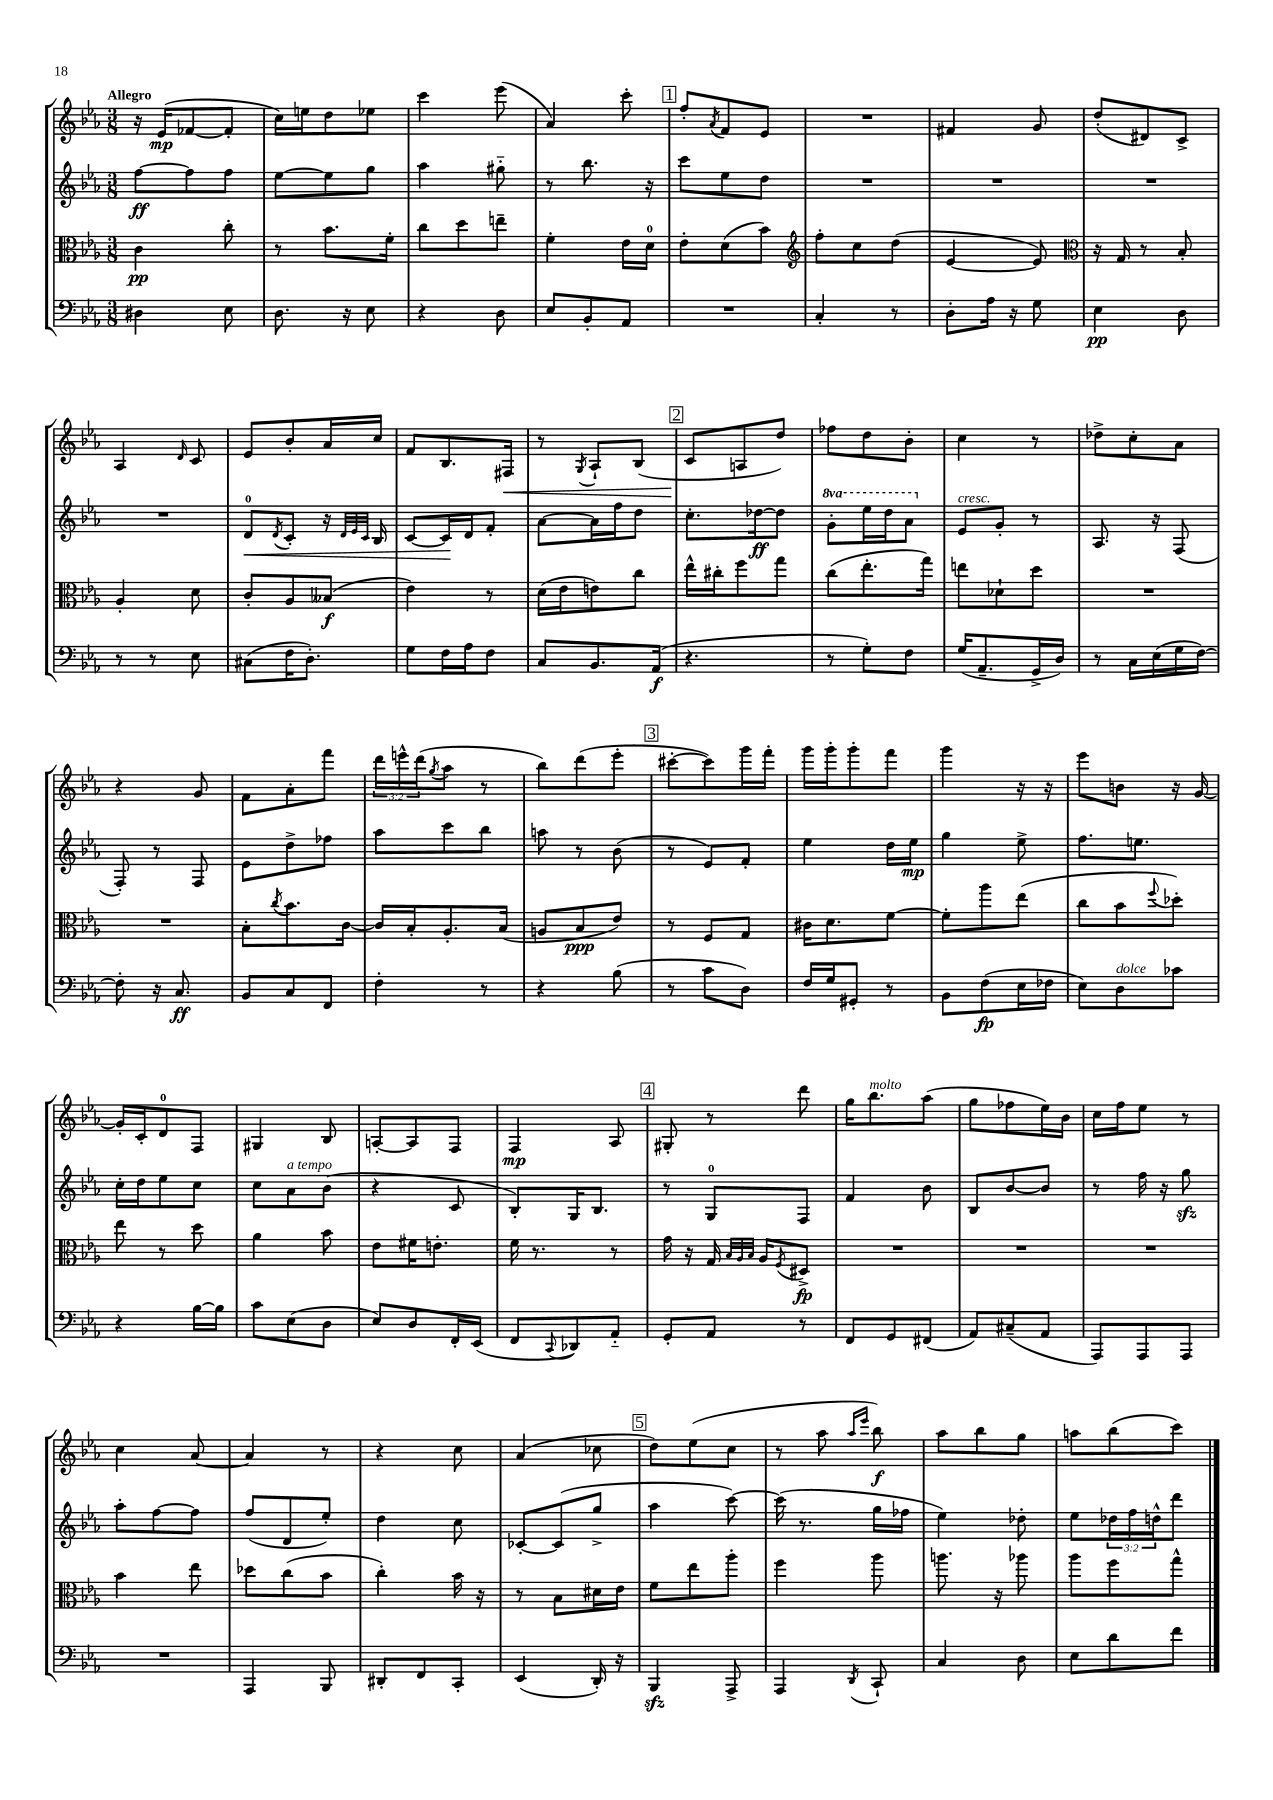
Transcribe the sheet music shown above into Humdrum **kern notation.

**kern	**dynam	**kern	**dynam	**kern	**dynam	**kern	**dynam
*part4	*part4	*part3	*part3	*part2	*part2	*part1	*part1
*staff4	*staff4	*staff3	*staff3	*staff2	*staff2	*staff1	*staff1
*clefF4	*	*clefC3	*	*clefG2	*	*clefG2	*
*k[b-e-a-]	*	*k[b-e-a-]	*	*k[b-e-a-]	*	*k[b-e-a-]	*
*M3/8	*	*M3/8	*	*M3/8	*	*M3/8	*
=1	=1	=1	=1	=1	=1	=1	=1
!	!	!	!	!	!	!LO:TX:a:B:t=Allegro	!
4D#X\	.	4c\	pp	[8ff\L	ff	16r	.
.	.	.	.	.	.	(16e-/KL	mp
.	.	.	.	8ff\]	.	[8f-X/	.
8E-\	.	8cc'\	.	8ff\J	.	8f-'/J]	.
=2	=2	=2	=2	=2	=2	=2	=2
8.D\	.	8r	.	[8ee-\L	.	16cc\LL)	.
.	.	.	.	.	.	16een\J	.
.	.	8.b-\L	.	8ee-\]	.	8dd\	.
16r	.	.	.	.	.	.	.
8E-\	.	.	.	8gg\J	.	8ee-X\J	.
.	.	16f'\Jk	.	.	.	.	.
=3	=3	=3	=3	=3	=3	=3	=3
4r	.	8cc\L	.	4aa-\	.	4ccc\	.
.	.	8dd\	.	.	.	.	.
8D\	.	8een~\J	.	8gg#X\	.	(8eee-\	.
=4	=4	=4	=4	=4	=4	=4	=4
8E-/L	.	4f'\	.	8r	.	4a-/)	.
8BB-'/	.	.	.	8.bb-\	.	.	.
8AA-/J	.	16e-\LL	.	.	.	8ccc'\	.
.	.	16d\JJ	.	16r	.	.	.
!!LO:REH:place=s1:t=1
=5	=5	=5	=5	=5	=5	=5	=5
4.r	.	8e-'\L	.	8ccc\L	.	8ff'/L	.
.	.	.	.	.	.	8qa-/	.
.	.	(8d\	.	8ee-\	.	8f/	.
.	.	8b-\J)	.	8dd\J	.	8e-/J	.
=6	=6	=6	=6	=6	=6	=6	=6
*	*	*clefG2	*	*	*	*	*
4C'/	.	8ff'\L	.	4.r	.	4.r	.
.	.	8cc\	.	.	.	.	.
8r	.	(8dd\J	.	.	.	.	.
=7	=7	=7	=7	=7	=7	=7	=7
8D'\L	.	[4e-/	.	4.r	.	4f#X/	.
16A-\Jk	.	.	.	.	.	.	.
16r	.	.	.	.	.	.	.
8G\	.	8e-/])	.	.	.	8g/	.
=8	=8	=8	=8	=8	=8	=8	=8
*	*	*clefC3	*	*	*	*	*
4E-\	pp	16r	.	4.r	.	(8dd'/L	.
.	.	16G/	.	.	.	.	.
.	.	8r	.	.	.	8d#X/)	.
8D\	.	8B-'/	.	.	.	8c^/J	.
!!LO:LB:g=z
=9	=9	=9	=9	=9	=9	=9	=9
8r	.	4A-'/	.	4.r	.	4A-/	.
8r	.	.	.	.	.	.	.
.	.	.	.	.	.	16qqd/	.
8E-\	.	8d\	.	.	.	8c/	.
=10	=10	=10	=10	=10	=10	=10	=10
!	!	!	!	!	!LO:HP:b	!	!
(8C#X\L	.	8c'/L	.	8d/L	<	8e-/L	.
.	.	.	.	8qd/	.	.	.
16F\K	.	8A-/	.	8c'/J	.	8b-'/	.
8.D'\J)	.	.	.	.	.	.	.
.	.	(8B--X/J	f	16r	.	16a-/L	.
.	.	.	.	32qqd/LLL	.	.	.
.	.	.	.	32qqe-/	.	.	.
.	.	.	.	32qqc/JJJ	.	.	.
.	.	.	.	16B-/	.	16cc/JJ	.
=11	=11	=11	=11	=11	=11	=11	=11
8G\L	.	4e-\)	.	[8c/L	.	8f/L	.
16F\L	.	.	.	16c/L]	.	8.B-/	.
16A-\J	.	.	.	16d/J	[	.	.
8F\J	.	8r	.	8f'/J	.	.	.
!	!	!	!	!	!	!	!LO:HP:b
.	.	.	.	.	.	16F#X/Jk	<
=12	=12	=12	=12	=12	=12	=12	=12
8C/L	.	(16d\LL	.	[8a-\L	.	8r	.
.	.	16e-\J	.	.	.	.	.
.	.	.	.	.	.	8qG/	.
8.BB-/	.	8en\)	.	16a-\L]	.	8A-`/L	.
.	.	.	.	16ff\J	.	.	.
.	.	8cc\J	.	8dd\J	.	(8B-/J	.
(16AA-/Jk	f	.	.	.	.	.	.
!!LO:REH:place=s1:t=2
=13	=13	=13	=13	=13	=13	=13	=13
4.r	.	16ee-^^\LL	.	8.cc'\L	.	8c/L	.
.	.	16cc#X'\J	.	.	.	.	.
.	.	8ff\	.	.	.	8An/	[
.	.	.	.	[16dd-X\k	ff	.	.
.	.	8gg\J	.	8dd-\J]	.	8dd/J)	.
=14	=14	=14	=14	=14	=14	=14	=14
*	*	*	*	*8va	*	*	*
8r	.	(8cc\L	.	8gg'\L	.	8ff-X\L	.
8G'\L)	.	8.ee-'\	.	16eee-\L	.	8dd\	.
.	.	.	.	16ddd\J	.	.	.
8F\J	.	.	.	8aa-\J	.	8b-'\J	.
.	.	16gg\Jk)	.	.	.	.	.
=15	=15	=15	=15	=15	=15	=15	=15
*	*	*	*	*X8va	*	*	*
!	!	!	!	!LO:TX:a:i:t=cresc.	!	!	!
(16G/KL	.	8een\L	.	8e-/L	.	4cc\	.
8.AA-~/	.	.	.	.	.	.	.
.	.	8d-X`\	.	8g'/J	.	.	.
16GG^/L	.	8dd\J	.	8r	.	8r	.
16D/JJ)	.	.	.	.	.	.	.
=16	=16	=16	=16	=16	=16	=16	=16
8r	.	4.r	.	8.A-/	.	8dd-X^\L	.
16C\LL	.	.	.	.	.	8cc'\	.
(16E-\	.	.	.	16r	.	.	.
16G\	.	.	.	(8F/	.	8a-\J	.
[16F\JJ)	.	.	.	.	.	.	.
!!LO:LB:g=z
=17	=17	=17	=17	=17	=17	=17	=17
8F'\]	.	4.r	.	8F'/)	.	4r	.
16r	.	.	.	8r	.	.	.
8.C/	ff	.	.	.	.	.	.
.	.	.	.	8F/	.	8g/	.
=18	=18	=18	=18	=18	=18	=18	=18
8BB-/L	.	8B-'\L	.	8e-\L	.	8f\L	.
.	.	8qcc/	.	.	.	.	.
8C/	.	8.b-\	.	8dd^\	.	8a-'\	.
8FF/J	.	.	.	8ff-X\J	.	8fff\J	.
.	.	[16c\Jk	.	.	.	.	.
=19	=19	=19	=19	=19	=19	=19	=19
4F'\	.	16c/LL]	.	8aa-\L	.	24ddd\LL	.
.	.	.	.	.	.	24eeen^^\	.
.	.	16B-'/J	.	.	.	.	.
.	.	.	.	.	.	(24ddd\J	.
.	.	.	.	.	.	8qgg/	.
.	.	8.A-'/	.	8ccc\	.	8aa-\J	.
8r	.	.	.	8bb-\J	.	8r	.
.	.	(16B-/Jk	.	.	.	.	.
=20	=20	=20	=20	=20	=20	=20	=20
4r	.	8An/L	.	8aan\	.	8bb-\L)	.
.	.	8B-/	ppp	8r	.	(8ddd\	.
(8B-\	.	8e-/J)	.	(8b-\	.	8eee-'\J	.
!!LO:REH:place=s1:t=3
=21	=21	=21	=21	=21	=21	=21	=21
8r	.	8r	.	8r	.	[8ccc#X'\L	.
8c\L	.	8F/L	.	8e-/L)	.	8ccc#\])	.
8D\J)	.	8G/J	.	8f'/J	.	16ggg\L	.
.	.	.	.	.	.	16fff'\JJ	.
=22	=22	=22	=22	=22	=22	=22	=22
16F/LL	.	16c#X\KL	.	4ee-\	.	16ggg\LL	.
16G/J	.	8.d\	.	.	.	16ggg'\J	.
8GG#X'/J	.	.	.	.	.	8ggg'\	.
8r	.	[8f\J	.	16dd\LL	.	8fff\J	.
.	.	.	.	16ee-\JJ	mp	.	.
=23	=23	=23	=23	=23	=23	=23	=23
8BB-\L	.	8f'\L]	.	4gg\	.	4ggg\	.
(8F\	fp	8aa-\	.	.	.	.	.
16E-\L	.	(8ee-\J	.	8ee-^\	.	16r	.
16F-X\JJ	.	.	.	.	.	16r	.
=24	=24	=24	=24	=24	=24	=24	=24
8E-\L)	.	8cc\L	.	8.ff\L	.	8eee-\L	.
!LO:TX:a:i:t=dolce	!	!	!	!	!	!	!
8D\	.	8b-\	.	.	.	8bn\J	.
.	.	.	.	8.een\J	.	.	.
.	.	8qqff/	.	.	.	.	.
8c-X\J	.	8dd-X'\J)	.	.	.	16r	.
.	.	.	.	.	.	[16g/	.
!!LO:LB:g=z
=25	=25	=25	=25	=25	=25	=25	=25
4r	.	8ee-\	.	16cc'\LL	.	16g'/LL]	.
.	.	.	.	16dd\J	.	16c'/J	.
.	.	8r	.	8ee-\	.	8d/	.
[16B-\LL	.	8dd\	.	8cc\J	.	8F/J	.
16B-\JJ]	.	.	.	.	.	.	.
=26	=26	=26	=26	=26	=26	=26	=26
8c\L	.	4a-\	.	8cc\L	.	4G#X/	.
!	!	!	!	!LO:TX:a:i:t=a tempo	!	!	!
(8E-\	.	.	.	8a-\	.	.	.
8D\J	.	8b-\	.	(8b-\J	.	8B-/	.
=27	=27	=27	=27	=27	=27	=27	=27
8E-/L)	.	8e-\L	.	4r	.	[8An'/L	.
8D/	.	16f#X\K	.	.	.	8A/]	.
.	.	8.en'\J	.	.	.	.	.
16FF'/L	.	.	.	8c/	.	8F/J	.
(16EE-/JJ	.	.	.	.	.	.	.
=28	=28	=28	=28	=28	=28	=28	=28
8FF/L	.	16f\	.	8B-'/L)	.	4F/	mp
.	.	8.r	.	.	.	.	.
8qqCC/	.	.	.	.	.	.	.
8DD-X/)	.	.	.	16G/K	.	.	.
.	.	.	.	8.B-/J	.	.	.
8AA-/J	.	8r	.	.	.	8A-/	.
!!LO:REH:place=s1:t=4
=29	=29	=29	=29	=29	=29	=29	=29
8GG'/L	.	16g\	.	8r	.	8G#X'/	.
.	.	16r	.	.	.	.	.
8AA-/J	.	16G/	.	8G/L	.	8r	.
.	.	32qqB-/LLL	.	.	.	.	.
.	.	32qqA-/	.	.	.	.	.
.	.	32qqB-/JJJ	.	.	.	.	.
.	.	16A-/KL	.	.	.	.	.
.	.	8qF/	.	.	.	.	.
8r	.	8D#X^/J	fp	8F/J	.	8ddd\	.
=30	=30	=30	=30	=30	=30	=30	=30
8FF/L	.	4.r	.	4f/	.	16gg\KL	.
!	!	!	!	!	!	!LO:TX:a:i:t=molto	!
.	.	.	.	.	.	8.bb-\	.
8GG/	.	.	.	.	.	.	.
(8FF#X/J	.	.	.	8b-\	.	(8aa-\J	.
=31	=31	=31	=31	=31	=31	=31	=31
8AA-/L)	.	4.r	.	8B-/L	.	8gg\L	.
(8C#X~/	.	.	.	[8b-/	.	8ff-X\	.
8AA-/J	.	.	.	8b-/J]	.	16ee-\L)	.
.	.	.	.	.	.	16b-\JJ	.
=32	=32	=32	=32	=32	=32	=32	=32
8AAA-/L)	.	4.r	.	8r	.	16cc\LL	.
.	.	.	.	.	.	16ff\J	.
8AAA-/	.	.	.	16ff\	.	8ee-\J	.
.	.	.	.	16r	.	.	.
8AAA-/J	.	.	.	8ggzz\	.	8r	.
!!LO:LB:g=z
=33	=33	=33	=33	=33	=33	=33	=33
4.r	.	4b-\	.	8aa-'\L	.	4cc\	.
.	.	.	.	[8ff\	.	.	.
.	.	8ee-\	.	8ff\J]	.	[8a-/	.
=34	=34	=34	=34	=34	=34	=34	=34
4AAA-/	.	8dd-X\L	.	(8ff/L	.	4a-/]	.
.	.	(8cc\	.	8d/	.	.	.
8BBB-/	.	8b-\J	.	8ee-'/J)	.	8r	.
=35	=35	=35	=35	=35	=35	=35	=35
8DD#X'/L	.	4cc'\)	.	4dd\	.	4r	.
8FF/	.	.	.	.	.	.	.
8CC'/J	.	16b-\	.	8cc\	.	8cc\	.
.	.	16r	.	.	.	.	.
=36	=36	=36	=36	=36	=36	=36	=36
(4EE-/	.	8r	.	[8c-X'/L	.	(4a-/	.
.	.	8B-\L	.	(8c-/]	.	.	.
16DD'/)	.	16d#X\L	.	8gg^/J	.	8cc-X\	.
16r	.	16e-\JJ	.	.	.	.	.
!!LO:REH:place=s1:t=5
=37	=37	=37	=37	=37	=37	=37	=37
4BBB-zz/	.	8f\L	.	4aa-\	.	8dd\L)	.
.	.	8ee-\	.	.	.	(8ee-\	.
8AAA-^/	.	8aa-'\J	.	[8ccc\)	.	8cc\J	.
=38	=38	=38	=38	=38	=38	=38	=38
4AAA-/	.	4ff\	.	(16ccc\]	.	8r	.
.	.	.	.	8.r	.	.	.
.	.	.	.	.	.	8aa-\	.
.	.	.	.	.	.	16qqaa-/LL	.
8qDD/	.	.	.	.	.	16qqeee-/JJ	.
8CC`/	.	8aa-\	.	16gg\LL	.	8bb-\)	f
.	.	.	.	16ff-X\JJ	.	.	.
=39	=39	=39	=39	=39	=39	=39	=39
4C/	.	8.aan\	.	4ee-\)	.	8aa-\L	.
.	.	.	.	.	.	8bb-\	.
.	.	16r	.	.	.	.	.
8D\	.	8aa-X\	.	8dd-X'\	.	8gg\J	.
=40	=40	=40	=40	=40	=40	=40	=40
8E-\L	.	8aa-\L	.	8ee-\L	.	8aan\L	.
8d\	.	8ff\	.	24dd-X\L	.	(8bb-\	.
.	.	.	.	24ff\	.	.	.
.	.	.	.	24ddn^^\J	.	.	.
8f\J	.	8gg^^\J	.	8ddd\J	.	8ccc\J)	.
==	==	==	==	==	==	==	==
*-	*-	*-	*-	*-	*-	*-	*-
